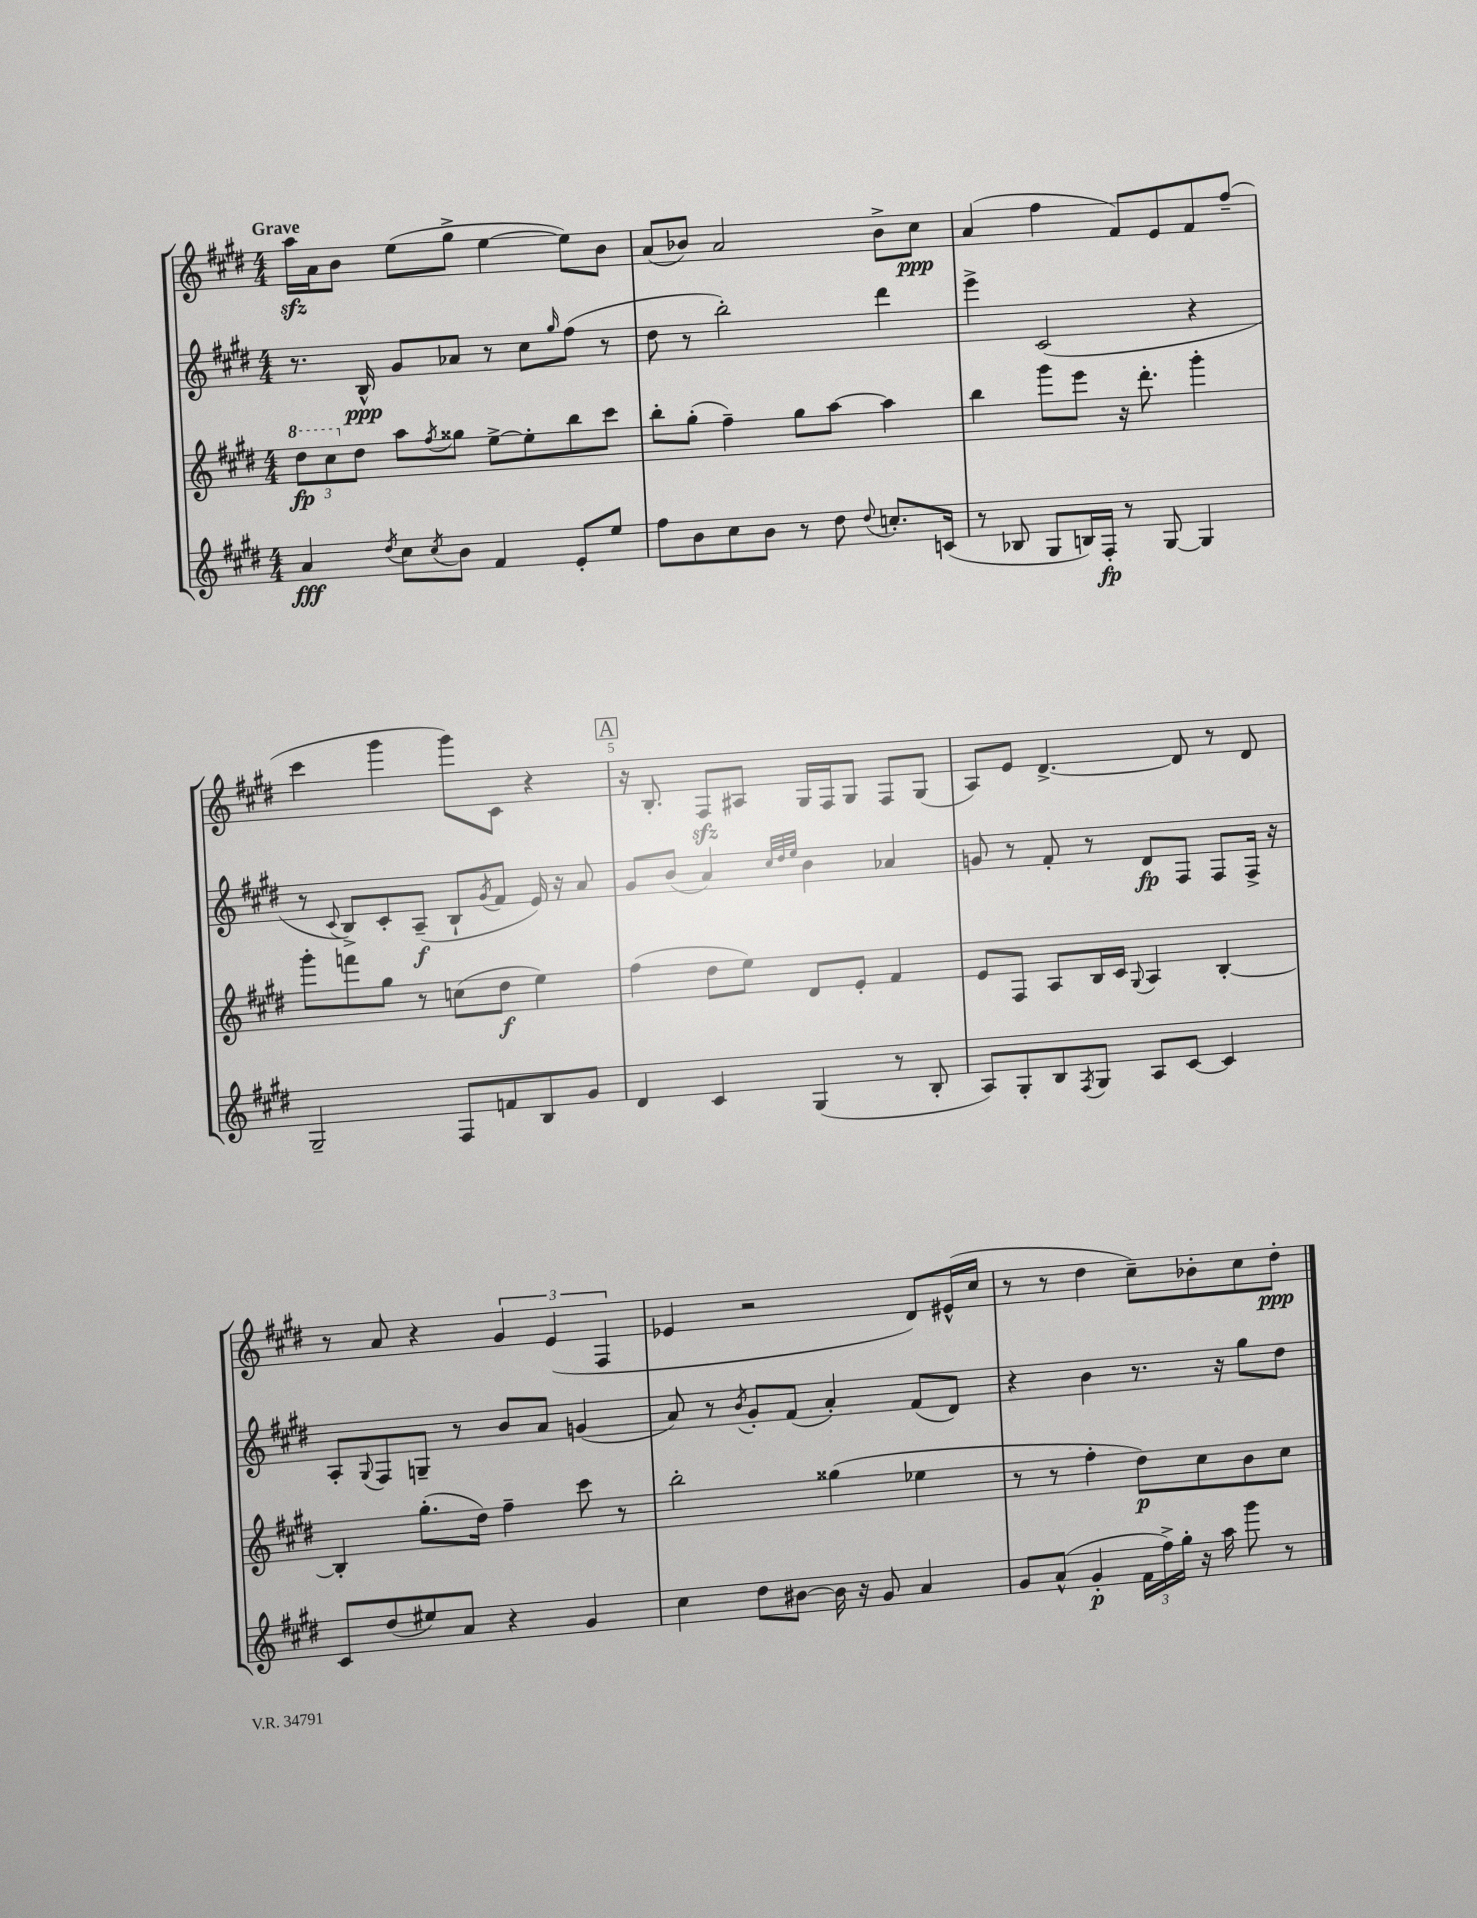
<<
\new StaffGroup <<
\new Staff = "s0" {
    \clef treble \key e \major \numericTimeSignature \time 4/4 \tempo "Grave"
    a''16\sfz a'16 b'8 e''8( gis''8-> e''4~ e''8) b'8 |
    a'8( bes'8) a'2 bes'8-> cis''8\ppp |
    a'4( fis''4 fis'8) e'8 fis'8 fis''8--( |
    cis'''4 gis'''4 gis'''8) cis'8 r4 |
    \mark \markup { \box "A" } r16 b8.-. fis8\sfz ais8 gis16 fis16 gis8 fis8 gis8( |
    a8) e'8 dis'4.~-> dis'8 r8 dis'8 |
    r8 a'8 r4 \tuplet 3/2 { gis'4 e'4( fis4 } |
    ees'4 r2 dis'8) eis'16-^( cis''16 |
    r8 r8 dis''4 cis''8--) bes'8-. cis''8 dis''8-.\ppp \bar "|." |
}
\new Staff = "s1" {
    \clef treble \key e \major \numericTimeSignature \time 4/4
    r8. b16-^\ppp gis'8 aes'8 r8 cis''8 \grace { gis''16 } fis''8( r8 |
    dis''8 r8 b''2-.) dis'''4 |
    e'''4-> cis'2( r4 |
    r8 \appoggiatura { cis'8 } b8->) cis'8-. a8--\f( b8-! \acciaccatura { gis'8 } fis'8 e'16) r16 a'8 |
    \mark \markup { \box "A" } gis'8 b'8( a'4) \grace { cis''32 dis''32 e''32 } b'4 aes'4 |
    g'8 r8 fis'8-. r8 dis'8\fp fis8 fis8 fis16-> r16 |
    a8-. \appoggiatura { gis8 } fis8 g8-- r8 b'8 a'8 g'4( |
    a'8) r8 \acciaccatura { b'8 } gis'8-. fis'8( a'4-.) fis'8( dis'8) |
    r4 b'4 r8. r16 gis''8 dis''8 \bar "|." |
}
\new Staff = "s2" {
    \clef treble \key e \major \numericTimeSignature \time 4/4
    \tuplet 3/2 { \ottava #1 dis'''8\fp cis'''8 \ottava #0 dis''8 } a''8 \acciaccatura { fis''8 } gisis''8 e''8~-> e''8-. b''8 cis'''8 |
    b''8-. gis''8-.( fis''4--) gis''8 a''8~ a''4 |
    b''4 gis'''8 e'''8 r16 dis'''8.-. gis'''4-. |
    gis'''8-. f'''8 gis''8 r8 c''8( dis''8\f e''4) |
    \mark \markup { \box "A" } fis''4( dis''8 e''8) dis'8 e'8-. fis'4 |
    e'8 fis8 a8 b16 cis'16 \appoggiatura { gis8 } a4 b4~-. |
    b4-. gis''8.-.( dis''16) fis''4-- cis'''8 r8 |
    b''2-. gisis''4( ees''4 |
    r8 r8 fis''4-. dis''8\p) cis''8 b'8 cis''8 \bar "|." |
}
\new Staff = "s3" {
    \clef treble \key e \major \numericTimeSignature \time 4/4
    a'4\fff \acciaccatura { dis''8 } cis''8 \acciaccatura { cis''8 } b'8 fis'4 e'8-. e''8 |
    fis''8 b'8 cis''8 b'8 r8 dis''8 \appoggiatura { dis''8 } c''8.-. c'16( |
    r8 bes8 gis8 b16) fis16-.\fp r8 gis8~ gis4 |
    gis2-- fis8 f'8 b8 gis'8 |
    \mark \markup { \box "A" } dis'4 cis'4 gis4( r8 b8-. |
    a8) gis8-. b8 \acciaccatura { fis8 } gis8 a8 cis'8~ cis'4 |
    cis'8 dis''8( eis''8) a'8 r4 gis'4 |
    cis''4 dis''8 bis'8~ bis'16 r16 gis'8 a'4 |
    gis'8 a'8-^( gis'4-.\p \tuplet 3/2 { fis'16 fis''16->) gis''16-. } r16 a''16 gis'''8 r8 \bar "|." |
}
>>
>>
\layout { \context { \Score \override BarNumber.break-visibility = ##(#f #t #t) barNumberVisibility = #(every-nth-bar-number-visible 5) } }
